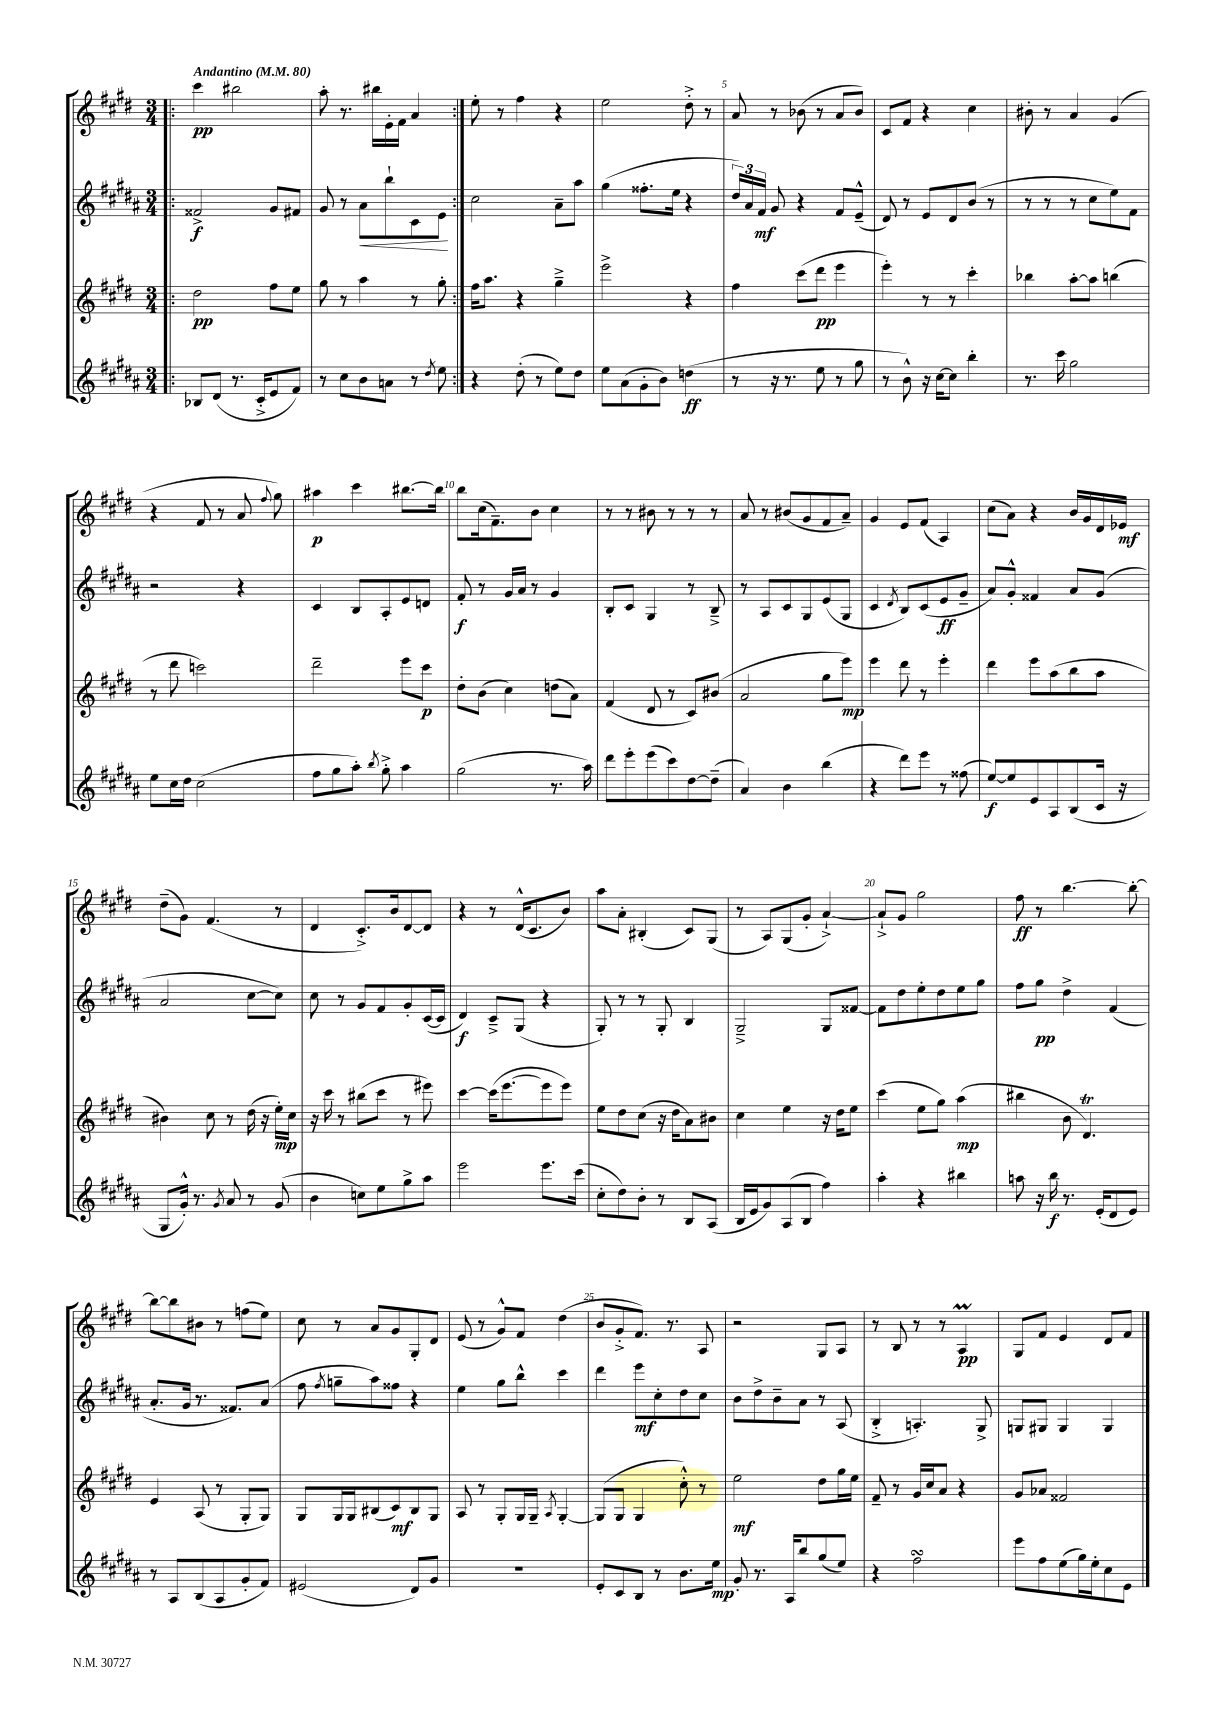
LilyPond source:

<<
\new StaffGroup <<
\new Staff = "s0" {
    \clef treble \key e \major \numericTimeSignature \time 3/4 \tempo "Andantino" 4 = 80
    \autoBeamOff \repeat volta 2 { \bar ".|:" cis'''4\pp bis''2 |
    a''8-. r8. bis''16[ e'16-. fis'16] a'4 | }
    e''8-. r8 fis''4 r4 |
    e''2 dis''8-.-> r8 |
    a'8 r8 bes'8( r8 a'8[ bes'8]) |
    cis'8[ fis'8] r4 cis''4 |
    bis'8-. r8 a'4 gis'4( |
    r4 fis'8 r8 a'8 \appoggiatura { fis''8 } gis''8) |
    ais''4\p cis'''4 bis''8.[~ bis''16] |
    b''8[ cis''16( fis'8.--) b'8] cis''4 |
    r8 r8 bis'8 r8 r8 r8 |
    a'8 r8 bis'8[( gis'8 fis'8 a'8]--) |
    gis'4 e'8[ fis'8]( a4) |
    cis''8[( a'8]) r4 b'16[ gis'16 dis'16 ees'16]\mf |
    dis''8[--( gis'8]) fis'4.( r8 |
    dis'4 cis'8.[-.->) b'16 dis'8~ dis'8] |
    r4 r8 dis'16[-^( cis'8. b'8]) |
    a''8[ a'8]-. bis4-.( cis'8[) gis8]( |
    r8 a8[) gis8( gis'8]-. a'4~-!->) |
    a'8[-!-> gis'8] gis''2 |
    fis''8\ff r8 b''4.~ b''8~-. |
    b''8[~ b''8 bis'8] r8 f''8[( e''8]) |
    cis''8 r8 a'8[ gis'8 gis8-. dis'8] |
    e'8( r8 gis'8[-^) fis'8] dis''4( |
    b'8[ gis'8-.-> fis'8.]) r8. a8 |
    r2 gis8[ a8] |
    r8 b8 r8 r8 a4\prall\pp |
    gis8[ fis'8] e'4 dis'8[ fis'8] \bar "|." |
}
\new Staff = "s1" {
    \clef treble \key b \major \numericTimeSignature \time 3/4
    \autoBeamOff \repeat volta 2 { \bar ".|:" fisis'2->\f gis'8[ fis'8] |
    gis'8 r8 ais'8[\< b''8-! cis'8 e'8]\! | }
    cis''2 ais'8[-- ais''8] |
    gis''4( fisis''8.[-. e''16] r4 |
    \tuplet 3/2 { dis''16[) ais'16 fis'16]\mf } gis'8 r4 fis'8[ e'8]---^( |
    dis'8) r8 e'8[ dis'8 b'8]( r8 |
    r8 r8 r8 cis''8[ e''8) fis'8] |
    r2 r4 |
    cis'4 b8[ ais8-. e'8 d'8] |
    fis'8-.\f r8 gis'16[ ais'16] r8 gis'4 |
    b8[-. cis'8] gis4 r8 b8---> |
    r8 ais8[ cis'8 gis8 e'8( gis8] |
    cis'4 \acciaccatura { dis'8 } b8[) cis'8( e'8\ff gis'8]-- |
    ais'8[) gis'8]-.-^ fisis'4 ais'8[ gis'8]( |
    ais'2 cis''8[~ cis''8]) |
    cis''8 r8 gis'8[ fis'8 gis'8-. cis'16~( cis'16] |
    dis'4\f) cis'8[---> gis8]( r4 |
    gis8-.) r8 r8 gis8-. b4 |
    gis2---> gis8[ fisis'8]~ |
    fisis'8[ dis''8 e''8-. dis''8 e''8 gis''8] |
    fis''8[ gis''8]\pp dis''4-> fis'4( |
    ais'8.[-. gis'16] r8. fisis'8.[) ais'8]( |
    fis''8 \acciaccatura { fis''8 } g''8[-- ais''8) fisis''8] r4 |
    e''4 gis''8[ b''8]-^ cis'''4 |
    dis'''4 e'''8[\mf cis''8-. dis''8 cis''8] |
    b'8[ dis''8-> b'8-- ais'8] r8 ais8( |
    b4-.-> a4.-.) gis8-> |
    g8[ gis8] gis4 gis4 \bar "|." |
}
\new Staff = "s2" {
    \clef treble \key e \major \numericTimeSignature \time 3/4
    \autoBeamOff \repeat volta 2 { \bar ".|:" dis''2\pp fis''8[ e''8] |
    gis''8 r8 a''4 r8 gis''8-. | }
    fis''16[ a''8.] r4 gis''4---> |
    e'''2-> r4 |
    fis''4 cis'''8[( dis'''8]\pp e'''4 |
    e'''4-.) r8 r8 cis'''4-. |
    bes''4 a''8[~-. a''8] b''4( |
    r8 dis'''8 c'''2) |
    dis'''2-- e'''8[ cis'''8]\p |
    dis''8[-. b'8]( cis''4) d''8[( a'8]) |
    fis'4( dis'8 r8 cis'8[) bis'8]( |
    a'2 gis''8[ e'''8]\mp) |
    e'''4 dis'''8 r8 e'''4-. |
    dis'''4 e'''8[ a''8( b''8 a''8] |
    bis'4) cis''8 r8 dis''16( r16 e''16[-.\mp) cis''16] |
    r16 cis'''16 r8 bis''8[( cis'''8] r8 eis'''8) |
    cis'''4~ cis'''16[( e'''8.~ e'''8 e'''8]) |
    e''8[ dis''8 cis''8]( r16 dis''16[ a'8) bis'8] |
    cis''4 e''4 r16 dis''16[ e''8] |
    cis'''4( e''8[ gis''8]) a''4\mp( |
    bis''4 b'8 dis'4.\trill) |
    e'4 a8( r8 gis8[-. gis8]) |
    gis8[ gis16 gis16 bis8( cis'8\mf) bis8 gis8] |
    a8 r8 gis8[-. gis16 gis16]-- \acciaccatura { a8 } gis4~-. |
    gis8[( gis8] gis4 cis''8-.-^) r8 |
    e''2\mf dis''8[ gis''16 e''16] |
    fis'8-- r8 gis'16[ cis''16 a'8] r4 |
    gis'8[ aes'8] fisis'2 \bar "|." |
}
\new Staff = "s3" {
    \clef treble \key b \major \numericTimeSignature \time 3/4
    \autoBeamOff \repeat volta 2 { \bar ".|:" bes8[ dis'8]( r8. cis'16[-.-> e'8 fis'8]) |
    r8 cis''8[ b'8 a'8] r8 \acciaccatura { dis''8 } e''8 | }
    r4 dis''8-.( r8 e''8[) dis''8] |
    e''8[ ais'8( gis'8-. b'8]) d''4\ff( |
    r8 r16 r8. e''8 r8 gis''8 |
    r8 b'8-^) r16 cis''16[~ cis''8] b''4-. |
    r8. cis'''16 gis''2 |
    e''8[ cis''16 dis''16] cis''2( |
    fis''8[ gis''8 ais''8]-.) \acciaccatura { b''8 } gis''8-.-> ais''4 |
    gis''2( r8. ais''16) |
    dis'''8[ e'''8-. e'''8( cis'''8) dis''8~ dis''8]--( |
    ais'4) b'4 b''4( |
    r4 dis'''8[) e'''8] r8 fisis''8( |
    e''8[~\f) e''8 e'8 ais8 b8( cis'16] r16 |
    gis8[ gis'16]-.-^) r8. \acciaccatura { gis'8 } ais'8 r8 gis'8( |
    b'4 c''8[) e''8 gis''8-> ais''8] |
    e'''2 e'''8.[ cis'''16]( |
    cis''8[-. dis''8) b'8]-. r8 b8[ ais8]( |
    b16[ e'16 gis'8) ais8( b8] fis''4) |
    ais''4-. r4 bis''4 |
    a''8 r16 b''16\f r8. e'16[-.( dis'8 e'8]) |
    r8 ais8[ b8( ais8 gis'8-. fis'8]) |
    eis'2( dis'8[) gis'8] |
    R2. |
    e'8[-. cis'8 b8] r8 b'8.[ e''16]\mp |
    gis'8-. r8. ais16[ b''8 gis''8( e''8]) |
    r4 fis''2\turn |
    e'''8[ fis''8 e''8( gis''16) e''16-. cis''8 e'8] \bar "|." |
}
>>
>>
\layout { \context { \Score \override BarNumber.break-visibility = ##(#f #t #t) barNumberVisibility = #(every-nth-bar-number-visible 5) } }
